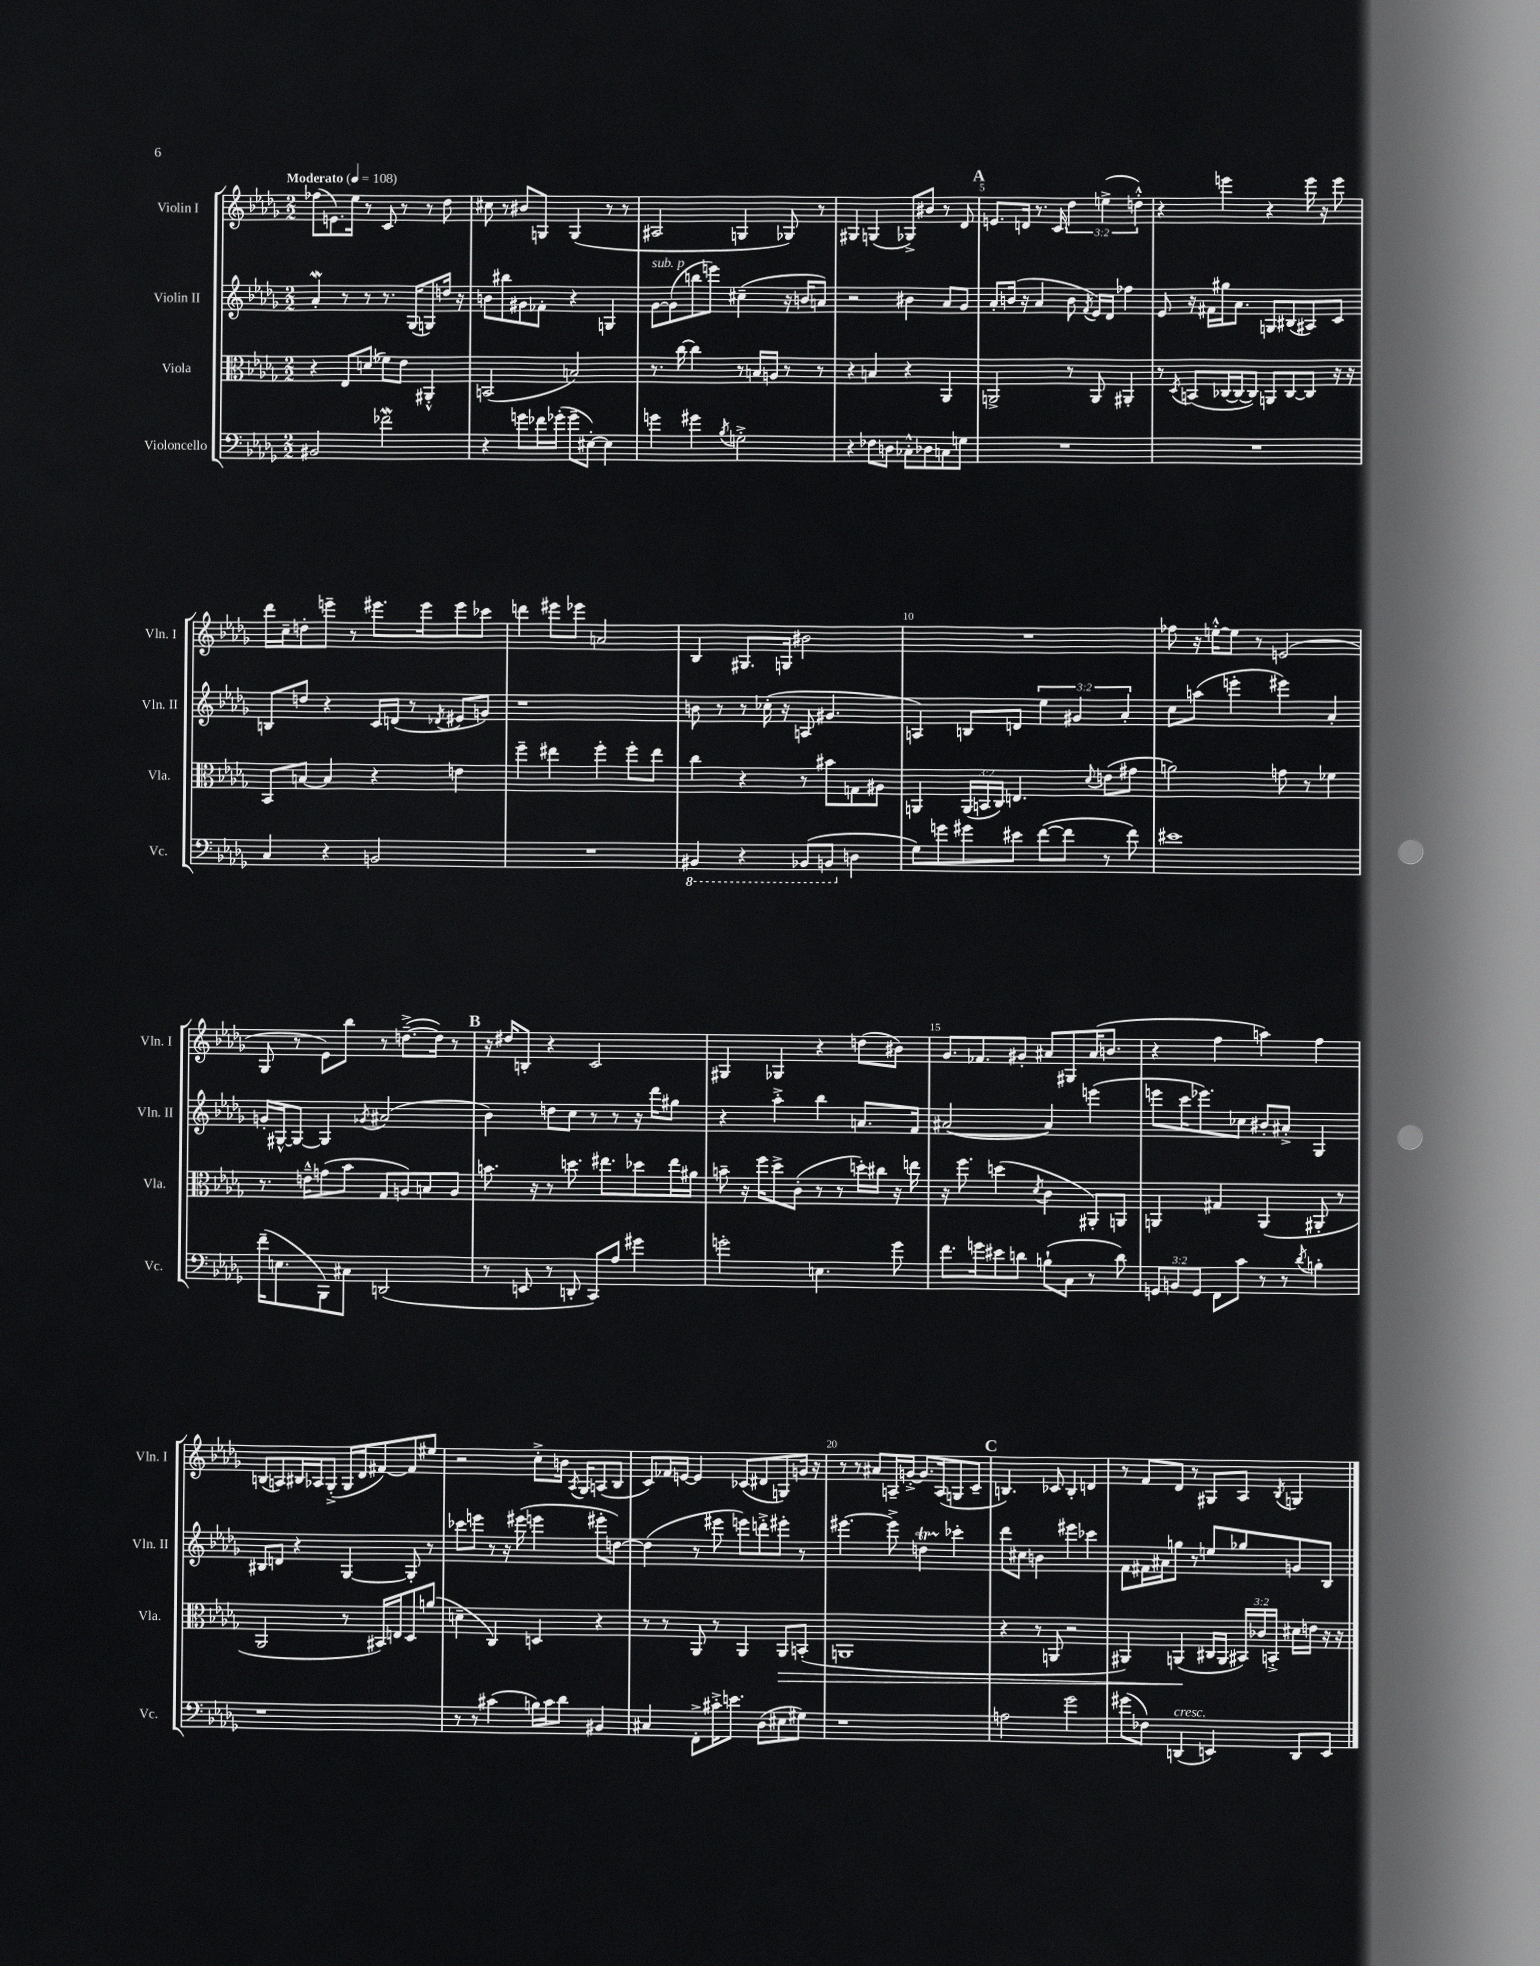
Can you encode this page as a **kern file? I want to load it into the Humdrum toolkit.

**kern	**kern	**dynam	**kern	**kern
*part4	*part3	*part3	*part2	*part1
*staff4	*staff3	*staff3	*staff2	*staff1
*I"Violoncello	*I"Viola	*	*I"Violin II	*I"Violin I
*I'Vc.	*I'Vla.	*	*I'Vln. II	*I'Vln. I
*clefF4	*clefC3	*	*clefG2	*clefG2
*k[b-e-a-d-g-]	*k[b-e-a-d-g-]	*	*k[b-e-a-d-g-]	*k[b-e-a-d-g-]
*M2/2	*M2/2	*	*M2/2	*M2/2
*MM108	*MM108	*	*MM108	*MM108
=1	=1	=1	=1	=1
!	!	!	!	!LO:TX:a:B:t=Moderato
2BB#X/	4r	.	4a-W'/	(8ff-X\L
.	.	.	.	8.en\)
.	8E-/L	.	8r	.
.	.	.	.	16ee-\Jk
.	(8dn/J	.	8r	8r
2f-Xw\	8f-X\L)	.	8.r	8c/
.	8e-\J	.	.	8r
.	.	.	(16G-/KL	.
.	4AA#X'^^/	.	8Gn/)	8r
.	.	.	16ddn/Jk	8dd-\
.	.	.	16r	.
=2	=2	=2	=2	=2
4r	(2BBn/	.	8bn\L	8cc#X\
.	.	.	8bb#X\	8r
8gn\L	.	.	8g#X\	8b#X/L
16f-X\L	.	.	8f-X'\J	8Gn/J
(16g-X'\JJ	.	.	.	.
8g-~\L	2Bn/)	.	4r	(4G/
[8E#X'\J)	.	.	.	.
4E#\]	.	.	4Gn/	8r
.	.	.	.	8r
=3	=3	=3	=3	=3
!	!	!	!LO:TX:a:i:t=sub. p	!
4gn\	8.r	.	[8g-\L	2A#X/
.	.	.	(8g-\]	.
.	[16cc\	.	.	.
4g#X\	4cc\]	.	8bbn\	.
.	.	.	8eeen\J)	.
8qB-/	.	.	.	.
2Gn'^\	8r	.	(4cc#X~\	4Gn/
.	16Bn/LL	.	.	.
.	16An/JJ	.	.	.
.	8r	.	16r	8G-X/)
.	.	.	16bn/KL	.
.	8r	.	8an/J)	8r
=4	=4	=4	=4	=4
4r	4r	.	2r	4G#X/
8F-X\L	4Bn/	.	.	(4Gn/
8Dn\J	.	.	.	.
8C-X'^^\L	4r	.	4b#X\	8G-X^/L)
8D-X\	.	.	.	8b#X/J
8Cn\	4AA-/	.	8a-/L	8r
8Gn\J	.	.	8g-/J	8d-/
!!LO:REH:place=s1:t=A
=5	=5	=5	=5	=5
1r	2AAn^/	.	8a-'/L	8.en/L
.	.	.	(16bn/Jk	.
.	.	.	16r	16dn/Jk
.	.	.	4a-/	8.r
.	.	.	.	16c/
.	8r	.	8b\	6dd-\
.	.	.	8qf/	.
.	8AA/	.	16e-/LL)	.
.	.	.	.	(6een^\
.	.	.	16d-/JJ	.
.	4AA#X'/	.	4ff-X\	.
.	.	.	.	6ddn'^^\)
=6	=6	=6	=6	=6
1r	8r	.	8e-/	4r
.	8qD-/	.	.	.
.	(8BBn/L	.	16r	.
.	.	.	16f#X\LL	.
.	[16C-X/L	.	16gg#X\J	4eeen\
.	16C-/J_	.	8.a-\J	.
.	8C-/J])	.	.	.
.	8AAn/L	.	8Gn/L	4r
.	[8C-/	.	(8B#X/	.
.	8C-/J]	.	8A#X/)	16eee\
.	.	.	.	16r
.	16r	.	8c/J	8eee\
.	16r	.	.	.
!!LO:LB:g=z
=7	=7	=7	=7	=7
4C/	8BB-/L	.	8Bn/L	16ddd-\LL
.	.	.	.	16cc~\J
.	[8Bn/J	.	8ddn/J	8ddn'\
4r	4B/]	.	4r	8eeen~\J
.	.	.	.	8r
2BBn/	4r	.	16c/LL	8.eee#X\L
.	.	.	(16dn/JJ	.
.	.	.	8r	.
.	.	.	.	16eee#\k
.	.	.	8qd-X/	.
.	4en\	.	8e#X/L	8eee#\
.	.	.	8gn/J)	8ccc-X\J
=8	=8	=8	=8	=8
1r	4ff~\	.	1r	4dddn\
.	4ee#X\	.	.	8eee#X\L
.	.	.	.	8eee-X\J
.	4ff'\	.	.	2an/
.	8ff'\L	.	.	.
.	8ee#\J	.	.	.
=9	=9	=9	=9	=9
*8ba	*	*	*	*
4BBB#X/	4cc\	.	8bn\	4B-/
.	.	.	8r	.
4r	4r	.	8r	8.G#X/L
.	.	.	(16cc-X'\	.
.	.	.	16r	16Gn/Jk
(8BBB-X/L	8r	.	8An/	2b#X\
8BBBn/J	8b#X\L	.	4.g#X/	.
*X8ba	*	*	*	*
4Dn\	8Gn\	.	.	.
.	8A#X\J	.	.	.
=10	=10	=10	=10	=10
8G-\L)	4AAn/	.	4An/)	1r
8gn\	.	.	.	.
8g#X\	(24AA/LL	.	8Bn/L	.
.	24BBn/	.	.	.
.	24C/JJ)	.	.	.
8e#X\J	4.En/	.	8dn/J	.
([8f\L	.	.	6ee-\	.
8f\J]	.	.	.	.
.	.	.	6g#X/	.
.	8qqd-/	.	.	.
8r	(8en\L	.	.	.
.	.	.	6a-'/	.
8f\)	8g#X\J	.	.	.
=11	=11	=11	=11	=11
1e#X	2an\)	.	8cc\L	8ff-X\
.	.	.	(8aan\J	16r
.	.	.	.	[16een'^^\KL
.	.	.	4eeen'\	8ee\J]
.	.	.	.	8r
.	8gn\	.	4eee#X\)	(2en/
.	8r	.	.	.
.	4f-X\	.	4a-'/	.
!!LO:LB:g=z
=12	=12	=12	=12	=12
(16f~\KL	8.r	.	16gn'/LL	8G-/
8.En\	.	.	[16G#X^^/J	.
.	.	.	8G#/J_	8r
.	16en~^^\KL	.	.	.
8BBB-\)	(8gn\	.	4G#/]	8e-\L)
8C#X\J	8b-\J	.	.	8bb-\J
.	.	.	8qg-X/	.
(2DDn/	8G-/L	.	(2a#X/	8r
.	8An/)	.	.	([8.ddn~^\L
.	8Bn/	.	.	.
.	.	.	.	16dd\Jk])
.	8A/J	.	.	8r
!!LO:REH:place=s1:t=B
=13	=13	=13	=13	=13
8r	8.bn\	.	4b-\)	16r
.	.	.	.	16dd#X/KL
8EEn/	.	.	.	8Bn'/J
.	16r	.	.	.
8r	8r	.	8ddn\L	4r
8DDn'/	8.ddn\	.	8cc\J	.
8CC/L)	.	.	8r	2c/
.	8.ee#X\L	.	.	.
8A-/J	.	.	8r	.
4g#X\	8dd-X\	.	16r	.
.	.	.	16ddd-\KL	.
.	16ee#\L	.	8gg#X\J	.
.	16a#X\JJ	.	.	.
=14	=14	=14	=14	=14
2gn'\	8bn~\	.	4r	4G#X/
.	16r	.	.	.
.	16ff\KL	.	.	.
.	8dd-^\	.	4aa-'^\	4G-X/
.	(8c'\J	.	.	.
4.En\	8r	.	4bb-\	4r
.	8r	.	.	.
.	16ddn'\LL)	.	8.an/L	(8ddn\L
.	16cc#X\JJ	.	.	.
8g\	16r	.	.	8b#X\J)
.	16een\	.	16f/Jk	.
=15	=15	=15	=15	=15
8.f\L	16r	.	([2a#X/	8.g-/L
.	8.ff\	.	.	.
16gn\k	.	.	.	8.f-X/
8e#X\	(4ddn\	.	.	.
8dn\J	.	.	.	8g#X'/J
.	8qd-/	.	.	.
(8Bn`\L	4c\	.	4a#/])	8a#X/L
8C\J	.	.	.	8G#X/
8r	8AA#X'/L)	.	(4eeen\	(16a#/K
.	.	.	.	8.bn/J
8d\)	8AAn/J	.	.	.
=16	=16	=16	=16	=16
12GGn/L	4AAn/	.	8eeen\L	4r
12BBn/	.	.	.	.
.	.	.	16ccc\K	.
12GG/J	.	.	.	.
.	.	.	8.eee-X\)	.
8FF\L	4G#X/	.	.	4ff\
8c\J	.	.	8cc-X\J	.
8r	(4AA/	.	8b#X'/L	4aan\)
8r	.	.	8a#X'^/J	.
8qd-/	.	.	.	.
4Bn'\	8AA#X'/	.	4G-/	4ff\
.	8r	.	.	.
!!LO:LB:g=z
=17	=17	=17	=17	=17
1r	2AA-/	.	8B#X/L	(8Bn/L
.	.	.	8dn/J	8An/)
.	.	.	4r	16B#X/L
.	.	.	.	16A-X/J
.	.	.	.	(8G-'^/J
.	8r	.	[4G-/	16G-/LL
.	.	.	.	16d-/J
.	16BB#X/LL)	.	.	[8f#X/)
.	16En/J	.	.	.
.	8D-/	.	8G-'/]	8f#/]
.	(8an/J	.	8r	8ee#X/J
=18	=18	=18	=18	=18
8r	4dn~\	.	8ccc-X\L	2r
8r	.	.	8eeen\J	.
(4c#X\	4C/)	.	8r	.
.	.	.	16r	.
.	.	.	(16eee#X\	.
16Bn\LL)	4Dn/	.	4eeen\	8cc'^\L
16c#\J	.	.	.	.
8d-\J	.	.	.	16bn\Jk
.	.	.	.	8qA-/
.	.	.	.	16G-/KL
4BB#X/	4r	.	8eee#X'\L	(8An/
.	.	.	[8ddn\J)	8B-/J
=19	=19	=19	=19	=19
4C#X/	8r	.	(4dd\]	8c/L)
.	8r	.	.	16f-X/L
.	.	.	.	[16en/JJ
8FF'^\L	8AA-/	.	8r	4e/]
16c#X'^\K	8r	.	8eee#X\	.
8.en\J	.	.	.	.
.	4AA-/	.	8eeen\L)	(8c-X/L
(8D-\L	.	.	8dddn'^\	8d#X/
!	!	!LO:HP:b	!	!
8E#X\	8AA-/L	>	8eee#X'\J	8Gn/)
8G#X\J)	(8BBn'/J	.	8r	16gn/Jk
.	.	.	.	16r
=20	=20	=20	=20	=20
1r	1AAn	.	[4.eee#X\	8r
.	.	.	.	8r
.	.	.	.	8a#X/L
.	.	.	8eee#^\]	16An~/L
.	.	.	.	[16gn'^/JJ
.	.	.	4ddnt\	8.g/L]
.	.	.	.	(16A/k
.	.	.	4ccc-X'\	8Gn/
.	.	.	.	8c~/J
!!LO:REH:place=s1:t=C
=21	=21	=21	=21	=21
2An\	4r	.	8ddd-\L	4.Bn/)
.	.	.	8cc#X\J	.
.	8r	.	4bn\	.
.	8AAn/	.	.	8c-X/
2g-\	2r	.	4eee#X\	4B'/
.	.	.	4ccc-X\	4dn/
=22	=22	=22	=22	=22
(8g#X\L	4AA#X/)	.	8f\L	8r
8F-X\J)	.	.	16f#X\L	8f/L
.	.	.	16a#X\J	.
!LO:TX:a:i:t=cresc.	!	!	!	!
(4DDn/	(4AAn/	.	8ggn\J	8d-/J
.	.	.	8r	8r
4EEn/)	16C#X/LL	]	8een/L	8G#X/L
.	16AA/JJ	.	.	.
.	24BB#X/LL)	.	8gg-X/	8A-/J
.	24c-X/	.	.	.
.	24BBn'^/JJ	.	.	.
.	.	.	.	8qB-/
8DD/L	16d#X\LL	.	8gn/	4Gn/
.	16en\JJ	.	.	.
8EE/J	16r	.	8B-/J	.
.	16r	.	.	.
==	==	==	==	==
*-	*-	*-	*-	*-
